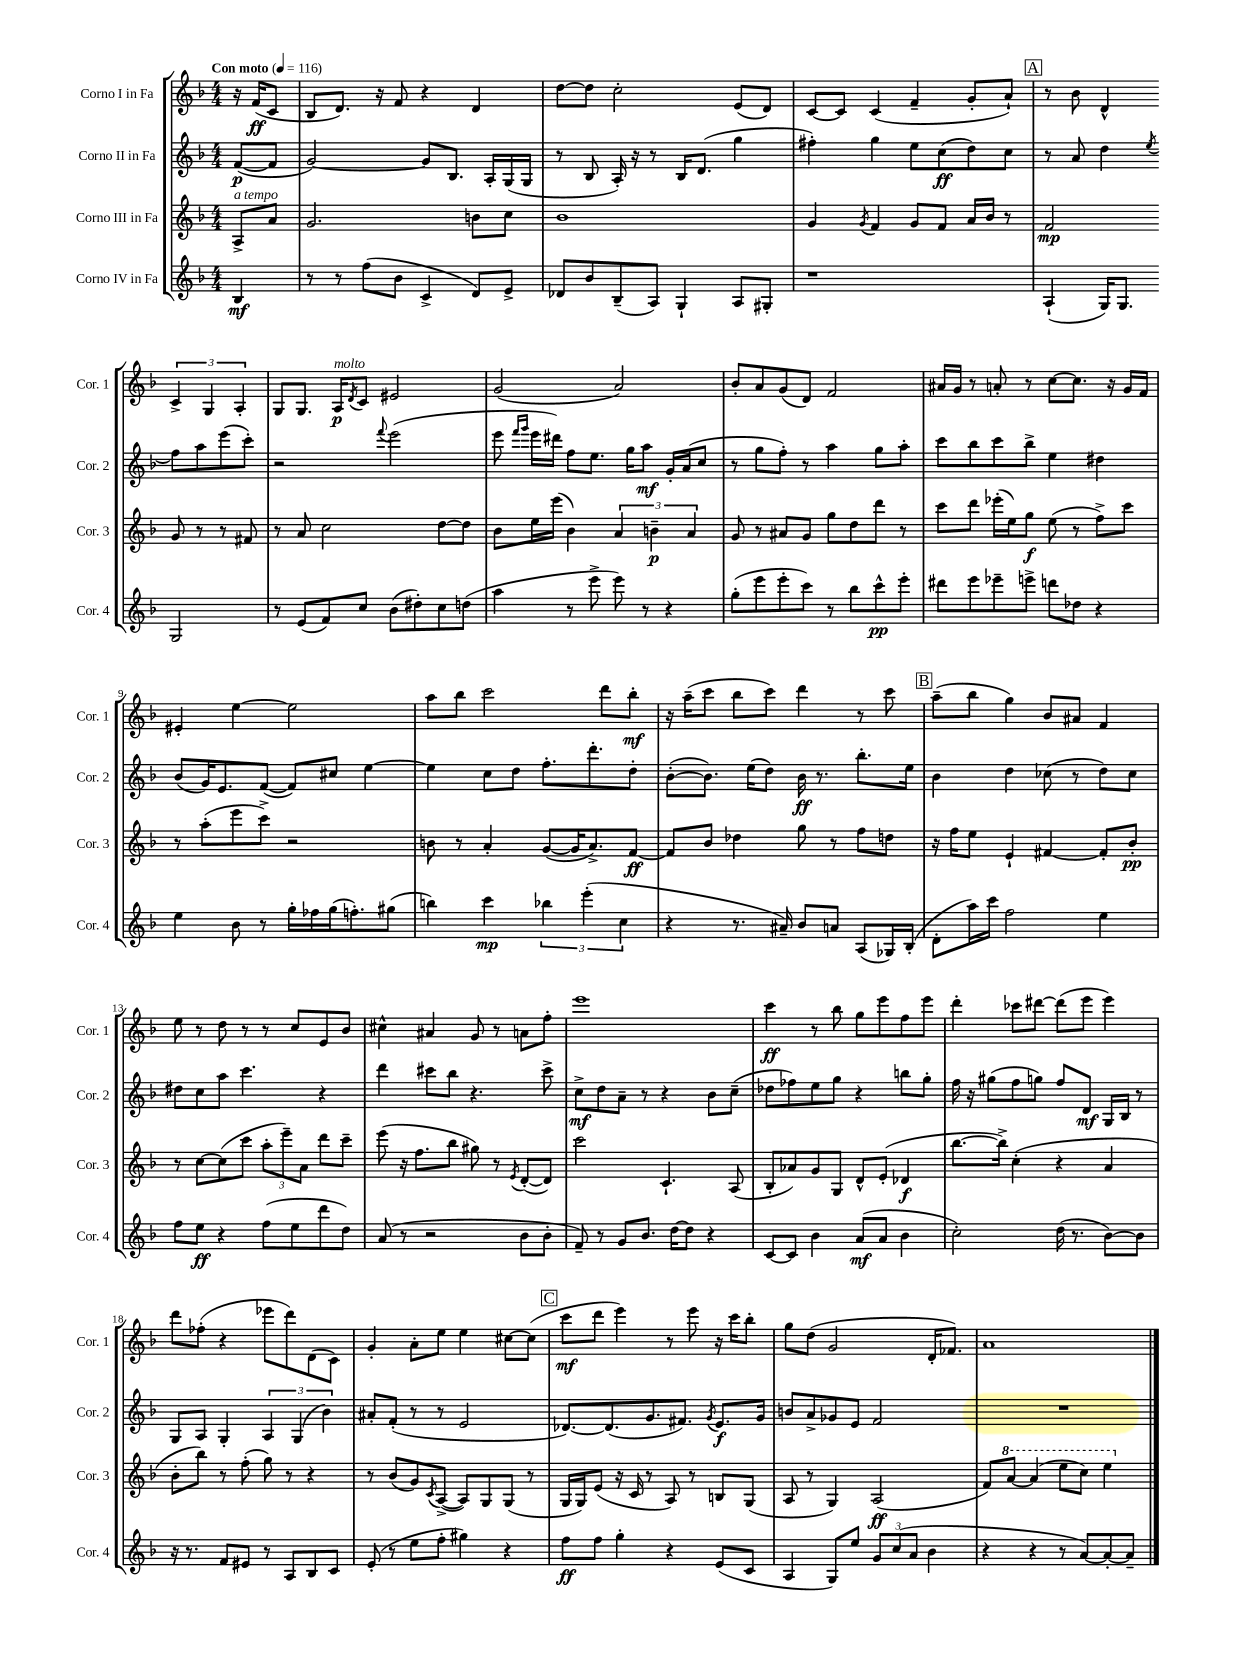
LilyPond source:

<<
\new StaffGroup <<
\new Staff = "s0" \with { instrumentName = "Corno I in Fa" shortInstrumentName = "Cor. 1" } {
    \clef treble \key f \major \numericTimeSignature \time 4/4 \partial 4 \tempo "Con moto" 4 = 116
    r16 f'16\ff( c'8 |
    bes8 d'8.) r16 f'8 r4 d'4 |
    d''8~ d''8 c''2-. e'8( d'8) |
    c'8~ c'8 c'4( f'4-- g'8-. a'8-!) |
    \mark \markup { \box "A" } r8 bes'8 d'4-^ \tuplet 3/2 { c'4-> g4 a4-. } |
    g8 g8. a16\p^\markup { \italic "molto" } \acciaccatura { d'8 } c'8 eis'2 |
    g'2( a'2) |
    bes'8-. a'8 g'8( d'8) f'2 |
    ais'16 g'16 r8 a'8-. r8 c''8~ c''8. r16 g'16 f'16 |
    eis'4-. e''4~ e''2 |
    a''8 bes''8 c'''2 d'''8 bes''8-.\mf |
    r16 a''16--( c'''8 bes''8 c'''8) d'''4 r8 c'''8 |
    \mark \markup { \box "B" } a''8--( bes''8 g''4) bes'8 ais'8 f'4 |
    e''8 r8 d''8 r8 r8 c''8 e'8 bes'8 |
    cis''4-^ ais'4 g'8 r8 a'8 f''8-. |
    e'''1 |
    c'''4\ff r8 bes''8 g''8 e'''8 f''8 e'''8 |
    d'''4-. ces'''8 dis'''8~ dis'''8( e'''8 e'''4) |
    d'''8 fes''8-.( r4 ees'''8 d'''8) d'8( c'8) |
    g'4-. a'8-. e''8 e''4 cis''8~ cis''8( |
    \mark \markup { \box "C" } c'''8\mf d'''8 e'''4) r8 e'''8 r16 c'''16 bes''8-. |
    g''8 d''8( g'2 d'16-. fes'8.) |
    a'1 \bar "|." |
}
\new Staff = "s1" \with { instrumentName = "Corno II in Fa" shortInstrumentName = "Cor. 2" } {
    \clef treble \key f \major \numericTimeSignature \time 4/4 \partial 4
    f'8~\p( f'8 |
    g'2~) g'8 bes8. a16-. g16( g16 |
    r8 bes8 a16-.) r16 r8 bes16 d'8.( g''4 |
    fis''4-.) g''4 e''8 c''8\ff( d''8) c''8 |
    \mark \markup { \box "A" } r8 a'8 d''4 \acciaccatura { e''8 } f''8 a''8 e'''8( c'''8-.) |
    r2 \appoggiatura { f'''8 } e'''2( |
    e'''8 \grace { f'''16 g'''16 } e'''16 dis'''16) f''8 e''8. g''16 a''8\mf g'16-. a'16( c''8 |
    r8 g''8 f''8-.) r8 a''4 g''8 a''8-. |
    c'''8 bes''8 c'''8 bes''8-> e''4 dis''4 |
    bes'8( g'16) e'8. f'8~( f'8) cis''8 e''4~ |
    e''4 c''8 d''8 f''8.-. d'''8.-. d''8-. |
    bes'8~-.( bes'8.) e''16( d''8) bes'16\ff r8. bes''8.-. e''16 |
    \mark \markup { \box "B" } bes'4 d''4 ces''8( r8 d''8) ces''8 |
    dis''8 c''8 a''8 c'''4. r4 |
    d'''4 cis'''8 bes''8 r4. cis'''8-> |
    c''8->\mf d''8 a'8-- r8 r4 bes'8 c''8--( |
    des''8 fes''8) e''8 g''8 r4 b''8 g''8-. |
    f''16 r16 gis''8( f''8 g''8) f''8 d'8\mf g16 bes16 r8 |
    g8 a8 g4-. \tuplet 3/2 { a4 g4( bes'4) } |
    ais'8-. f'8-.( r8 r8 e'2 |
    \mark \markup { \box "C" } des'8.~) des'8.( g'8. fis'8.) \acciaccatura { g'8 } e'8.\f g'16 |
    b'8 a'8-> ges'8 e'8 f'2 |
    R1 \bar "|." |
}
\new Staff = "s2" \with { instrumentName = "Corno III in Fa" shortInstrumentName = "Cor. 3" } {
    \clef treble \key f \major \numericTimeSignature \time 4/4 \partial 4
    a8->^\markup { \italic "a tempo" } a'8 |
    g'2. b'8 c''8 |
    bes'1 |
    g'4 \acciaccatura { g'8 } f'4 g'8 f'8 a'16 bes'16 r8 |
    \mark \markup { \box "A" } f'2\mp g'8 r8 r8 fis'8 |
    r8 a'8 c''2 d''8~ d''8 |
    bes'8 e''16 e'''16( bes'4) \tuplet 3/2 { a'4 b'4--\p a'4 } |
    g'8 r8 ais'8 g'8 g''8 d''8 d'''8 r8 |
    c'''8 d'''8 ees'''16-.( e''16) g''8\f e''8( r8 f''8->) c'''8 |
    r8 a''8-.( e'''8 c'''8->) r2 |
    b'8 r8 a'4-. g'8~( g'16 a'8.->) f'8~\ff |
    f'8 bes'8 des''4 g''8 r8 f''8 d''8 |
    \mark \markup { \box "B" } r16 f''16 e''8 e'4-! fis'4~ fis'8-. bes'8-.\pp |
    r8 c''8~ c''8( c'''8 \tuplet 3/2 { a''8-. e'''8--) a'8 } d'''8 c'''8-- |
    e'''8( r16 f''8. bes''8 gis''8) r8 \acciaccatura { e'8 } d'8~-.( d'8) |
    c'''2 c'4.-! a8( |
    bes8-. aes'8) g'8 g8 d'8-^ e'8-.( des'4\f |
    bes''8.~ bes''16->) c''4-.( r4 a'4 |
    bes'8-. bes''8) r8 f''8-.( g''8) r8 r4 |
    r8 bes'8( g'8) \acciaccatura { c'8 } a8~->( a8) g8 g8( r8 |
    \mark \markup { \box "C" } g16 g16) e'8( r16 c'16 r8 a8) r8 b8 g8( |
    a8 r8 g4) a2\ff( |
    f'8) \ottava #1 a''8~ a''4( e'''8 c'''8) e'''4 \ottava #0 \bar "|." |
}
\new Staff = "s3" \with { instrumentName = "Corno IV in Fa" shortInstrumentName = "Cor. 4" } {
    \clef treble \key f \major \numericTimeSignature \time 4/4 \partial 4
    bes4\mf |
    r8 r8 f''8( bes'8 c'4-> d'8) e'8-> |
    des'8 bes'8 bes8--( a8) g4-! a8 gis8-. |
    r1 |
    \mark \markup { \box "A" } a4-!( g16) g8. g2 |
    r8 e'8( f'8) c''8 bes'8( dis''8-.) c''8 d''8( |
    a''4 r8 e'''8-> e'''8) r8 r4 |
    g''8-.( e'''8 e'''8-. c'''8) r8 bes''8 c'''8-^\pp e'''8-. |
    dis'''8 e'''8 ees'''8-- e'''8-> d'''8 des''8 r4 |
    e''4 bes'8 r8 g''16-. fes''16 g''16( f''8.-.) gis''8( |
    b''4) c'''4\mp \tuplet 3/2 { bes''4 e'''4-.( c''4 } |
    r4 r8. ais'16--) bes'8 a'8 a8( ges16) bes16-.( |
    \mark \markup { \box "B" } d'8-. a''16) c'''16 f''2 e''4 |
    f''8 e''8\ff r4 f''8( e''8 d'''8 d''8) |
    a'8( r8 r2 bes'8 bes'8-. |
    f'8--) r8 g'8 bes'8. d''16~ d''8 r4 |
    c'8~ c'8 bes'4 a'8\mf( a'8 bes'4 |
    c''2-.) d''16( r8. bes'8~) bes'8 |
    r16 r8. f'8 eis'8 r8 a8 bes8 c'8 |
    e'8-.( r8 e''8 f''8-. gis''4) r4 |
    \mark \markup { \box "C" } f''8\ff f''8 g''4-. r4 e'8( c'8 |
    a4 g8) e''8 \tuplet 3/2 { g'8 c''8( a'8 } bes'4 |
    r4 r4 r8 a'8~) a'8~-. a'8-- \bar "|." |
}
>>
>>
